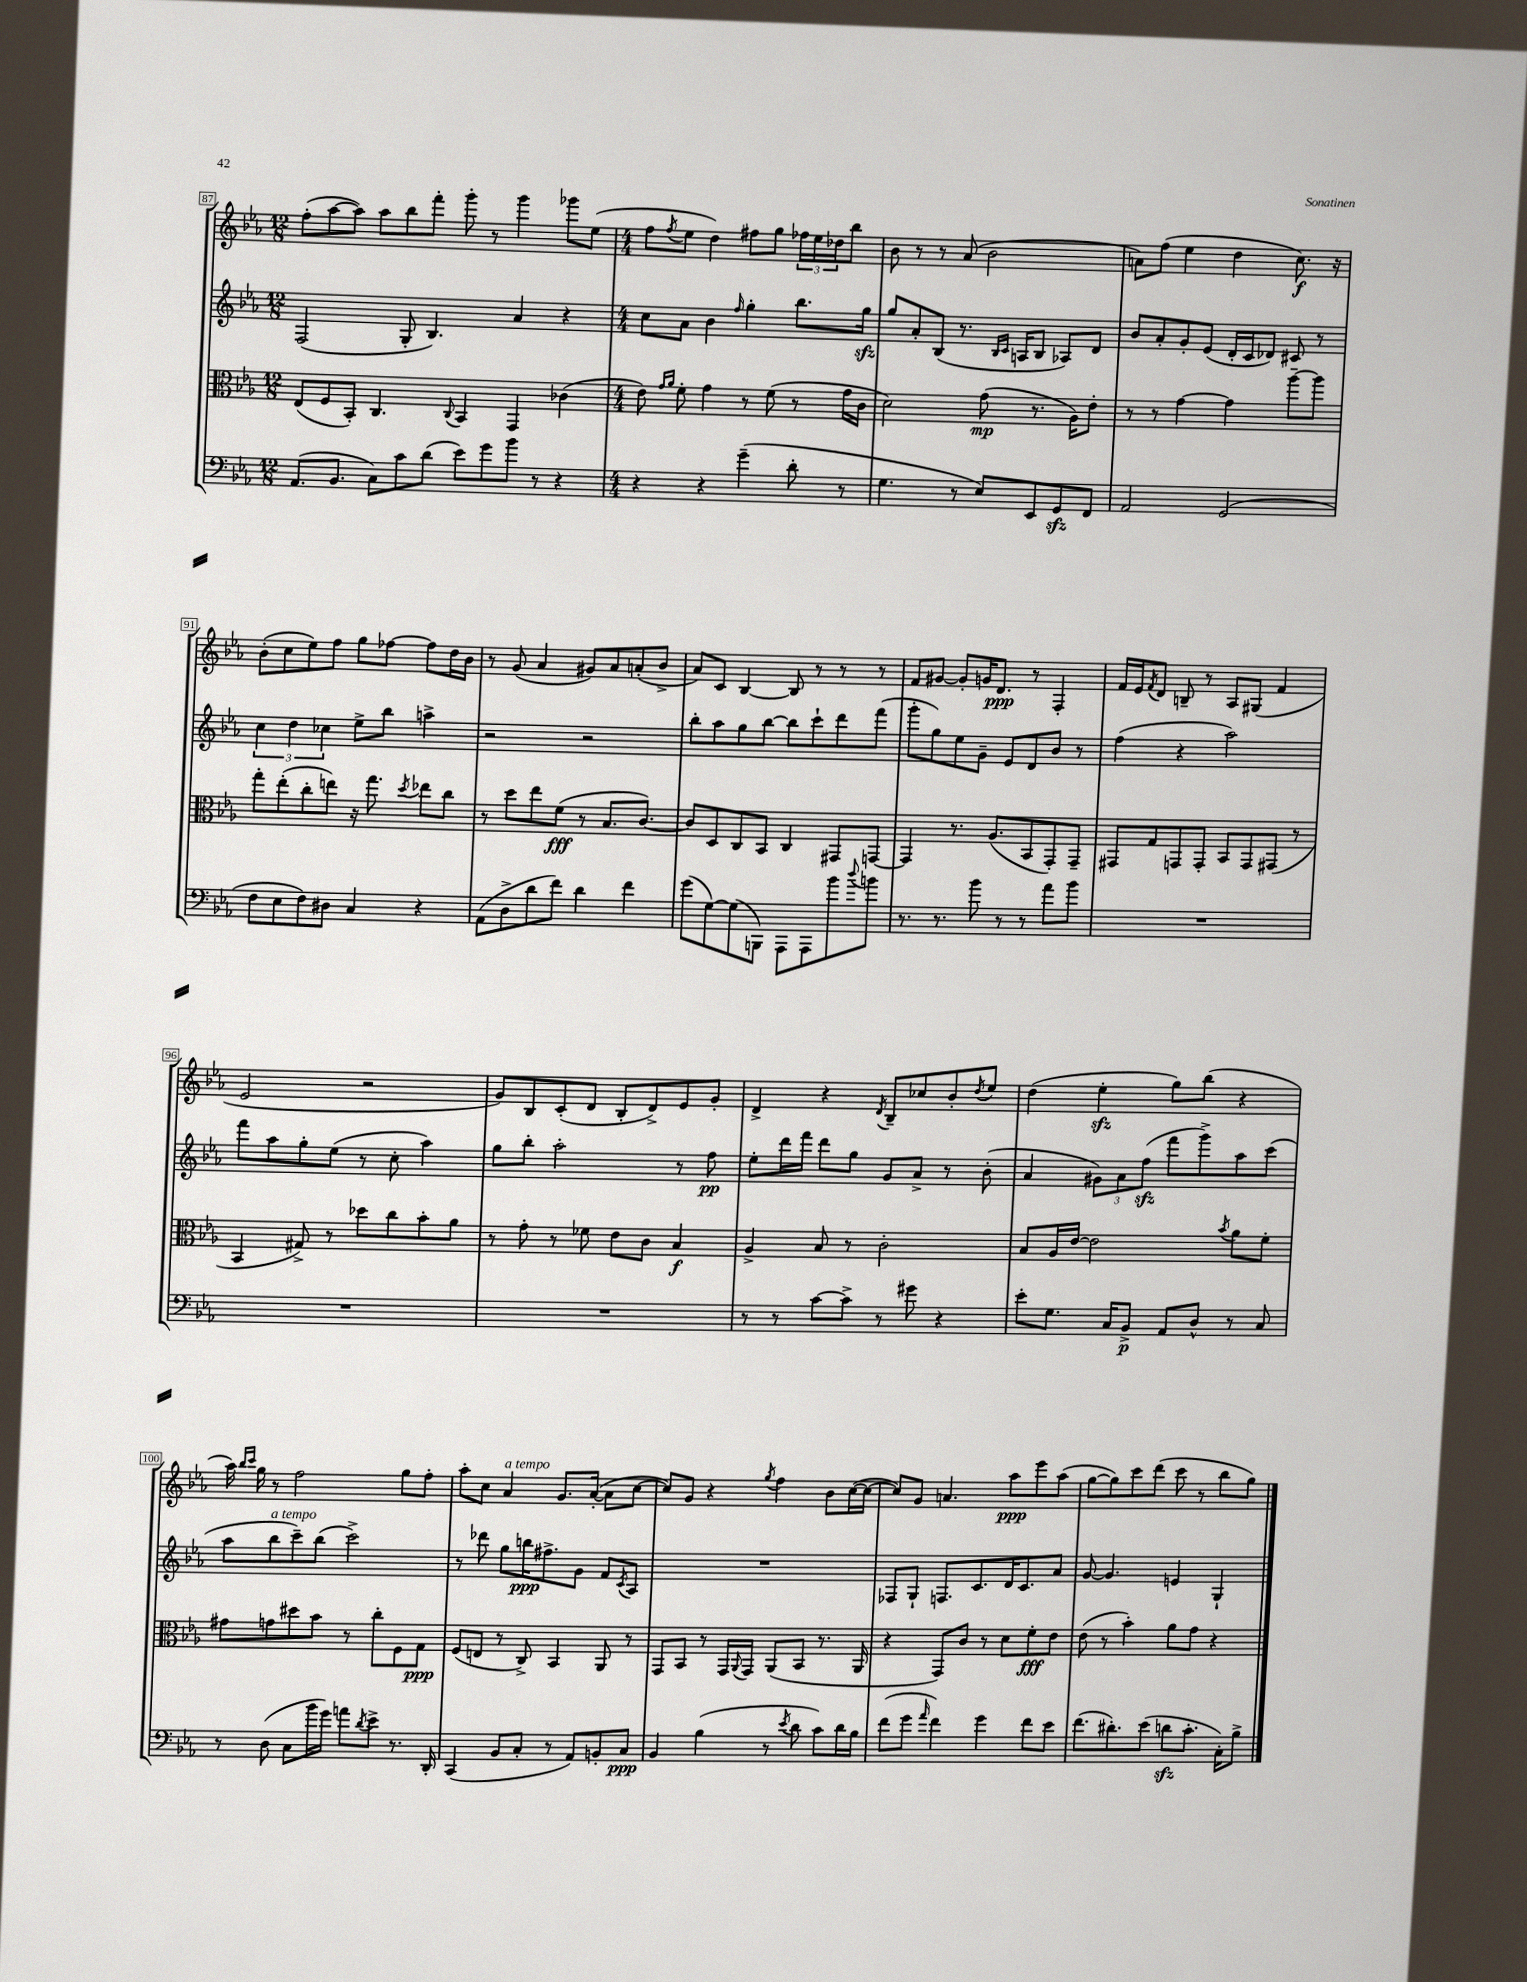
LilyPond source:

<<
\new StaffGroup <<
\new Staff = "s0" {
    \clef treble \key ees \major \numericTimeSignature \time 12/8
    f''8-.( aes''8~ aes''8) aes''8 bes''8 f'''8-. g'''8-. r8 g'''4 ges'''8 ees''8( |
    \numericTimeSignature \time 4/4 f''8 \acciaccatura { f''8 } ees''8 d''4) fis''8 g''8 \tuplet 3/2 { fes''16 ees''16 des''16 } bes''8 |
    bes'8 r8 r8 aes'8( bes'2 |
    a'8) f''8( ees''4 d''4 c''8.\f) r16 |
    bes'8-.( c''8 ees''8) f''8 g''8 fes''8~ fes''8 d''16 bes'16 |
    r8 g'8( aes'4 gis'8) aes'8 a'8-.( bes'8-> |
    aes'8) c'8 bes4~ bes8 r8 r8 r8 |
    f'8 gis'8~ gis'8-. g'16 d'8.\ppp r8 f4-. |
    f'16 ees'16 \acciaccatura { f'8 } d'8 b8-- r8 aes8 gis8( f'4 |
    ees'2 r2 |
    g'8) bes8 c'8-.( d'8 bes8-. d'8->) ees'8 g'8-. |
    d'4-> r4 \acciaccatura { d'8 } bes8-- ces''8 bes'8-. \acciaccatura { d''8 } ees''8 |
    d''4( ees''4-.\sfz g''8) bes''8( r4 |
    aes''16) \grace { bes''16 c'''16 } g''16 r8 f''2 g''8 f''8-. |
    aes''8-. c''8 aes'4^\markup { \italic "a tempo" } g'8. aes'16~-.( aes'8 c''8~ |
    c''8) g'8 r4 \acciaccatura { g''8 } f''4 bes'8 c''16~( c''16~ |
    c''8) g'8 a'4. aes''8\ppp ees'''8 aes''8( |
    g''8~ g''8) c'''8 d'''8( c'''8 r8 bes''8 g''8) \bar "|." |
}
\new Staff = "s1" {
    \clef treble \key ees \major \numericTimeSignature \time 12/8
    f2( g8-. bes4.) aes'4 r4 |
    \numericTimeSignature \time 4/4 c''8 aes'8 bes'4 \grace { f''16 } g''4-. bes''8. g''16\sfz |
    g''8 aes'8-. bes8( r8. \grace { bes16 c'16 } a16 bes8 aes8) d'8 |
    bes'8 aes'8-. g'8-. ees'8( d'16-. c'16 des'8) cis'8 r8 |
    \tuplet 3/2 { c''4 d''4 ces''4 } ees''8-> bes''8 a''4-> |
    r2 r2 |
    bes''8-. aes''8 g''8 bes''8~ bes''8 c'''8-! d'''8 f'''8( |
    g'''8-. g''8) ees''8 g'8-- ees'8 d'8 bes'8 r8 |
    f''4( r4 aes''2) |
    f'''8 aes''8 g''8-. ees''8( r8 c''8-. aes''4) |
    g''8 bes''8-. aes''2-. r8 f''8\pp |
    ees''8-. d'''16 f'''16 d'''8 g''8 g'8 aes'8-> r8 bes'8-.( |
    aes'4 \tuplet 3/2 { gis'8) aes'8 f''8\sfz( } f'''8 g'''8->) aes''8 c'''8( |
    aes''8 bes''8^\markup { \italic "a tempo" } c'''8--) bes''8( c'''2->) |
    r8 des'''8 g''8 b''16\ppp fis''8.-> g'8 f'8 \acciaccatura { c'8 } aes8 |
    R1 |
    fes8 g8-! f8. c'8. d'16 c'8. aes'8 |
    g'8~ g'4. e'4 g4-! \bar "|." |
}
\new Staff = "s2" {
    \clef alto \key ees \major \numericTimeSignature \time 12/8
    ees8( f8 bes,8-.) c4. \appoggiatura { c8 } bes,4 g,4 ces'4( |
    \numericTimeSignature \time 4/4 ees'8) \grace { g'16 aes'16 } f'8-. g'4 r8 f'8( r8 g'16 c'16 |
    d'2) g'8\mp( r8. aes16) ees'8-. |
    r8 r8 g'4~ g'4 aes''8~-- aes''8 |
    g''8-. ees''8-.( c''8-. e''8) r16 g''8. \acciaccatura { d''8 } ees''8 c''8 |
    r8 d''8 ees''8 f'8\fff( r8 bes8. c'8.~) |
    c'8 d8 c8 bes,8 c4 gis,8 g,8~ |
    g,4 r8. aes8.( bes,8 g,8-.) g,8-- |
    gis,8 g8 g,8 g,8-. bes,8 g,8 gis,8( r8 |
    bes,4 gis8->) r8 des''8 c''8 bes'8-. aes'8 |
    r8 g'8-. r8 fes'8 ees'8 c'8 bes4\f |
    aes4-> bes8 r8 c'2-. |
    bes8 aes16 ees'16~ ees'2 \acciaccatura { bes'8 } aes'8 f'8-. |
    gis'8 g'8 dis''8 bes'8 r8 c''8-. f8 g8\ppp |
    f8( e8 r8 c8->) bes,4 aes,8 r8 |
    g,8 bes,8 r8 g,16 \appoggiatura { aes,8 } g,16 aes,8( bes,8 r8. aes,16 |
    r4 g,8) c'8 r8 d'8 f'8-.\fff ees'8 |
    ees'8( r8 bes'4-.) aes'8 g'8 r4 \bar "|." |
}
\new Staff = "s3" {
    \clef bass \key ees \major \numericTimeSignature \time 12/8
    aes,8.( bes,8. c8) c'8 d'8( ees'8) g'8 bes'8 r8 r4 |
    \numericTimeSignature \time 4/4 r4 r4 g'4--( d'8-. r8 |
    g4. r8 ees8) ees,8 g,8\sfz f,8 |
    aes,2 g,2( |
    f8 ees8 f8) dis8 c4 r4 |
    aes,8( d8-> d'8 f'8) d'4 f'4 |
    g'8( g8~) g8( b,,8) aes,,8 aes,,8 bes'8 \appoggiatura { d''8 } b'8 |
    r8. r8. bes'8 r8 r8 aes'8 bes'8 |
    R1 |
    R1 |
    R1 |
    r8 r8 c'8~ c'8-> r8 gis'8 r4 |
    ees'8-. g8. c16 bes,8->\p aes,8 d8-^ r8 c8 |
    r8 d8( c8 bes'16 g'16) a'8 \acciaccatura { d'8 } ees'8-> r8. d,16-. |
    c,4( bes,8 c8-. r8 aes,8) b,8-. c8\ppp |
    bes,4 bes4( r8 \acciaccatura { ees'8 } d'8 c'8) d'16 bes16 |
    f'8( g'8 \grace { aes'16 } f'4) g'4 f'8 ees'8 |
    f'8.( dis'8.-.) ees'8( d'8\sfz c'8.-. c16-.) bes8-> \bar "|." |
}
>>
>>
\layout { \context { \Score currentBarNumber = #87 \override BarNumber.stencil = #(make-stencil-boxer 0.1 0.3 ly:text-interface::print) } }
